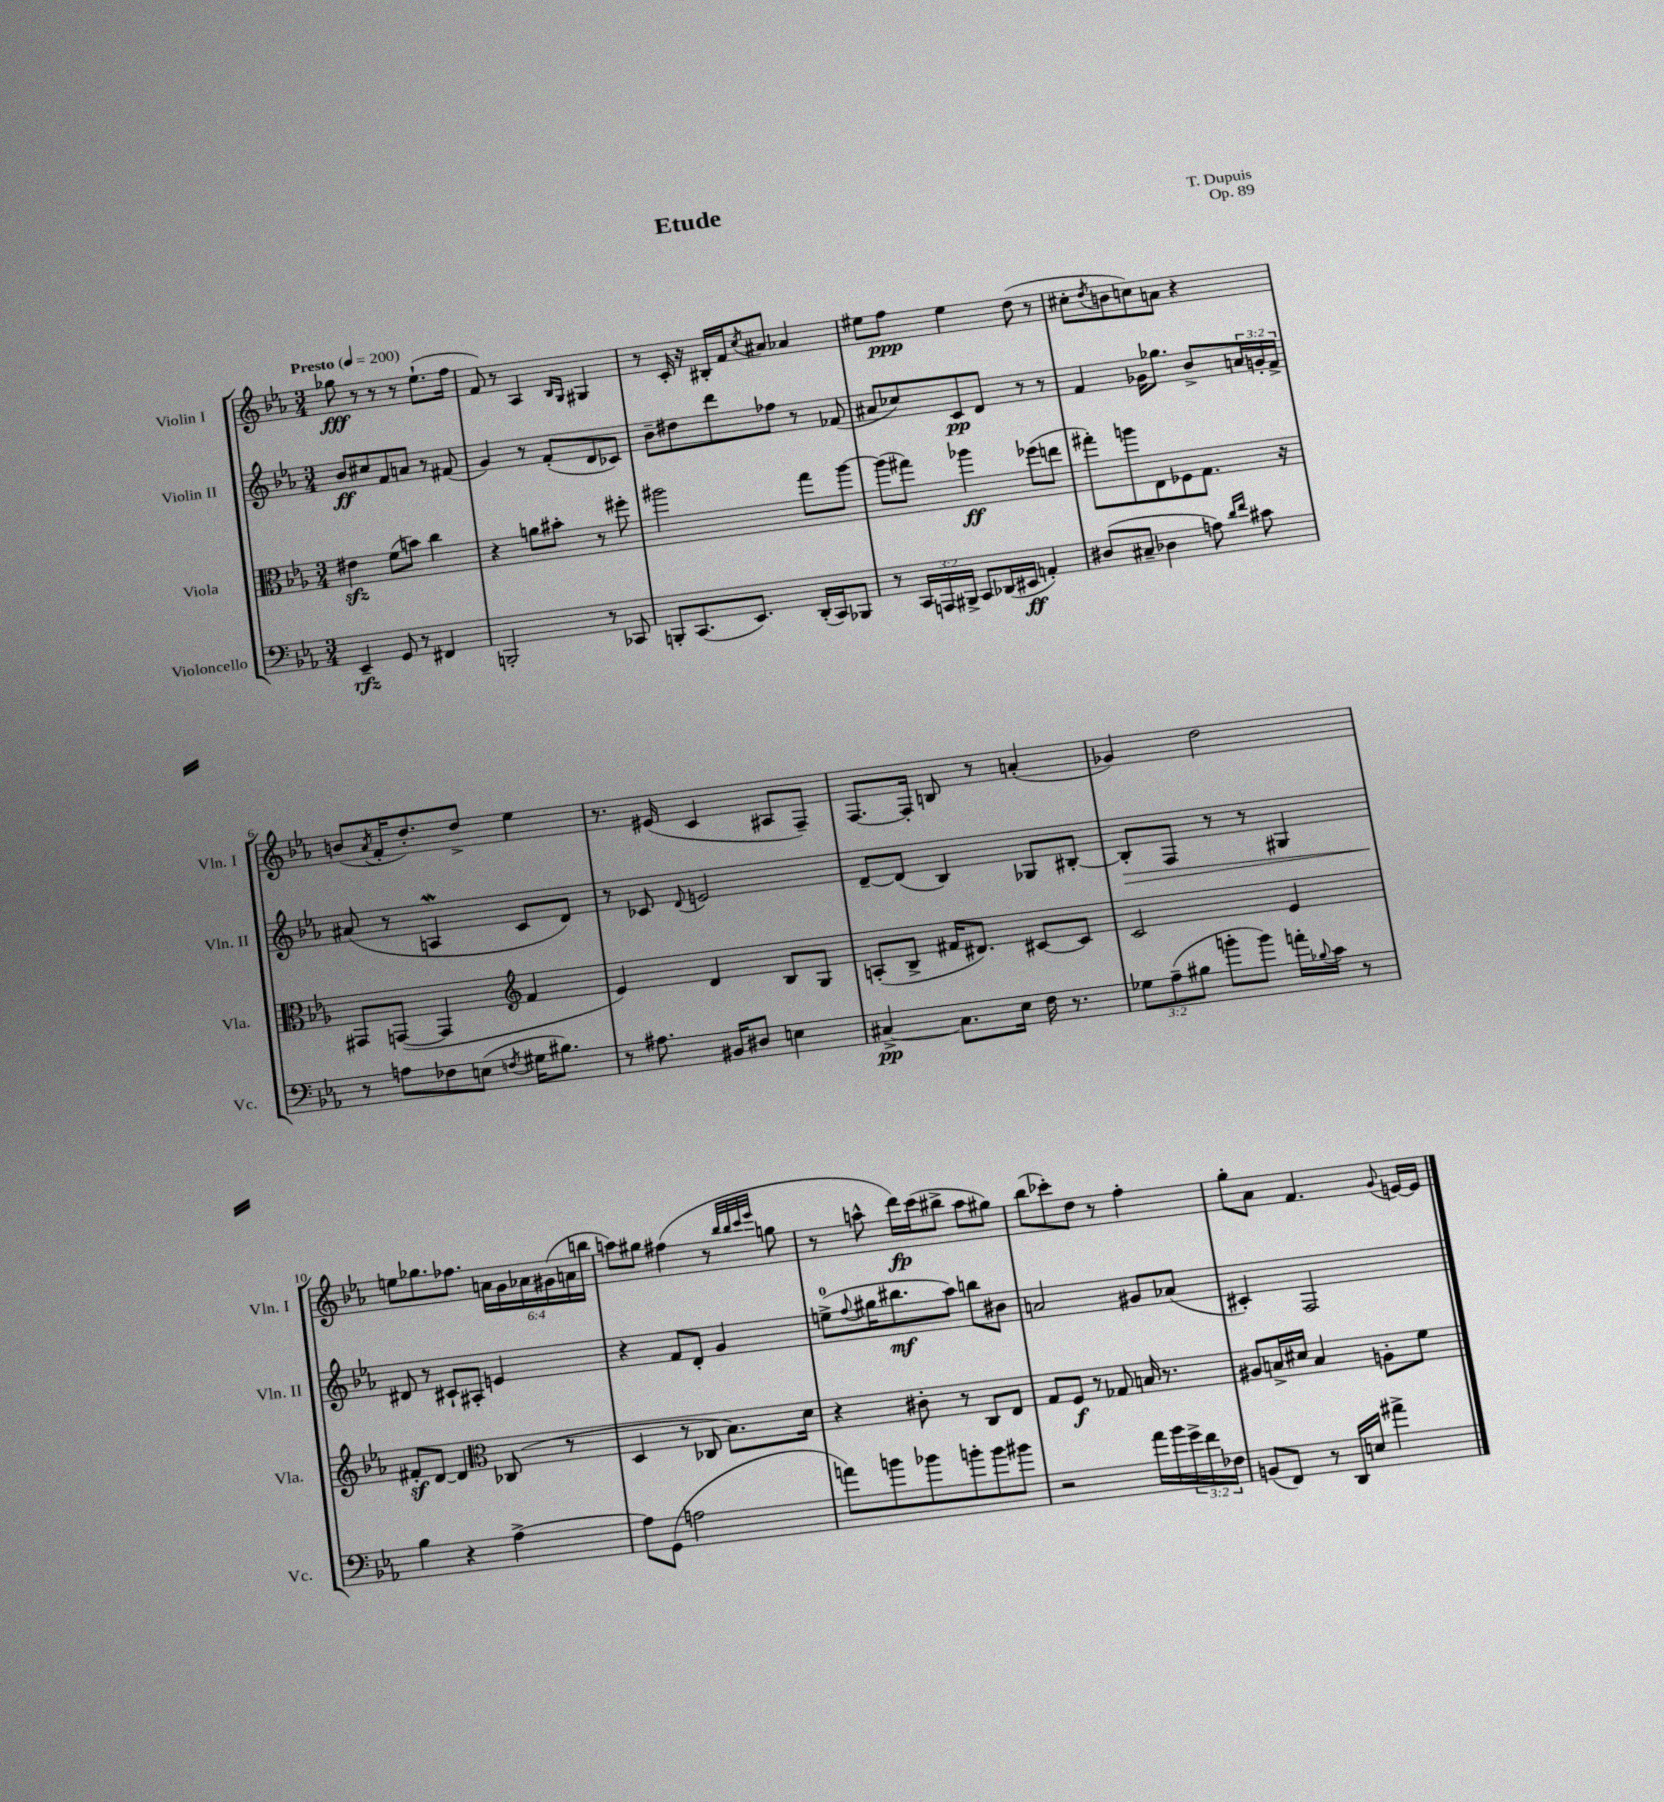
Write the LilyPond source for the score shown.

\header { title = "Etude" composer = "T. Dupuis" opus = "Op. 89" }
<<
\new StaffGroup <<
\new Staff = "s0" \with { instrumentName = "Violin I" shortInstrumentName = "Vln. I" } {
    \clef treble \key ees \major \numericTimeSignature \time 3/4 \override Staff.TupletNumber.text = #tuplet-number::calc-fraction-text \tempo "Presto" 4 = 200
    ges''8\fff r8 r8 r8 ees''8.-!( f''16 |
    f'8) r8 aes4 \grace { bes16 g16 } gis4 |
    r8 c'16-. r16 bis16-. f'16 \acciaccatura { c''8 } ais'8 aes'4 |
    eis''8 f''8\ppp eis''4 d''8( r8 |
    cis''8-. \acciaccatura { d''8 } b'8 c''8) a'8 r4 |
    b'8( \acciaccatura { aes'8 } f'16-. d''8.-.) d''8-> ees''4 |
    r8. eis'16( c'4 ais8 f8--) |
    f8.~ f16-. b8 r8 a'4-.( |
    ges'4) d''2 |
    e''8 ges''8. fes''8. \tuplet 6/4 { a'16 g'16 aes'16 gis'16( a'16 b''16 } |
    a''8) gis''8 fis''4( r8 \grace { bes''32 bes''32 c'''32 ees'''32 } g''8 |
    r8 a''8-^ d'''16\fp) c'''16( bis''8-> a''8 gis''8) |
    bes''8( ces'''8-.) d''8 r8 f''4-. |
    g''8-. aes'8 f'4. \appoggiatura { g'8 } e'16~ e'16 \bar "|." |
}
\new Staff = "s1" \with { instrumentName = "Violin II" shortInstrumentName = "Vln. II" } {
    \clef treble \key ees \major \numericTimeSignature \time 3/4 \override Staff.TupletNumber.text = #tuplet-number::calc-fraction-text
    bes'8\ff cis''8 f'8 a'8 r8 fis'8( |
    g'4) r8 f'8-.( d'8 ces'8) |
    bes'8-- dis''8 d'''8 fes''8 r8 fes'8( |
    ais'8 ces''8) c'8\pp d'8 r8 r8 |
    f'4 ges'16 ges''8. bes'8-> \tuplet 3/2 { a'16 g'16-. f'16-> } |
    ais'8( r8 a4\mordent c'8 d'8) |
    r8 ces'8 \appoggiatura { d'8 } e'2 |
    d'8~-- d'8( bes4) ges8 bis8~-. |
    bis8-.\> f8 r8 r8 gis4 |
    dis'8\! r8 cis'8-! ais8-. e'4 |
    r4 f'8 d'8-. g'4 |
    e''8-0->( \appoggiatura { f''8 } gis''16 bis''8.\mf aes''8) b''8 bis'8 |
    a'2 gis'8 aes'8( |
    cis'4-.) f2 \bar "|." |
}
\new Staff = "s2" \with { instrumentName = "Viola" shortInstrumentName = "Vla." } {
    \clef alto \key ees \major \numericTimeSignature \time 3/4
    eis'4\sfz f'8( b'8) c''4 |
    r4 a'8 bis'8-. r8 fis''8-. |
    ais''2 g''8 ais''8~ |
    ais''8( gis''8) aes''4\ff fes''8( e''8 |
    gis''8-.) a''8 ees8 fes8 g8. r16 |
    gis,8 g,8~( g,4 \clef treble f'4 |
    ees'4) d'4 bes8 g8 |
    a8-.( bes8-> fis'16 dis'8.) cis'8~ cis'8 |
    c'2 ees'4 |
    fis'8-.\sf d'8~ d'4 \clef alto ces8( r8 |
    d4 r8 ces8 bes8.) d'16 |
    r4 cis'8-. r8 c8 ees8 |
    g8 f8\f r8 ges8 b16 r8. |
    ais8 b16-> dis'16 b4 a8-. f'8 \bar "|." |
}
\new Staff = "s3" \with { instrumentName = "Violoncello" shortInstrumentName = "Vc." } {
    \clef bass \key ees \major \numericTimeSignature \time 3/4 \override Staff.TupletNumber.text = #tuplet-number::calc-fraction-text
    ees,4--\rfz g,8 r8 fis,4 |
    b,,2-. r8 ces,8 |
    b,,8-. c,8.( ees,8.) d,16-.( c,16) bes,,8 |
    r8 \tuplet 3/2 { c,16 a,,16 bis,,16-> } c,8 des,16( eis,16\ff a,4-.) |
    dis8( cis8-- des4 a8) \grace { d'16 f'16 } cis'8 |
    r8 a8 fes8 e8( \acciaccatura { f8 } gis16 bis8.) |
    r8 ais8. bis,16 dis8 e4 |
    cis4~->\pp cis8. ees16 f16 r8. |
    \tuplet 3/2 { ges8 aes8--( bis8 } b'8-. b'8) a'16-. \appoggiatura { bes8 } c'16 r8 |
    bes4 r4 aes4~-> |
    aes8 g,8( a2 |
    a'8) b'8 bes'8 b'8-. b'8 bis'8 |
    r2 aes'16 bes'16 \tuplet 3/2 { g'16-> f'16 fes16 } |
    b,8( f,8) r8 d,16 e16 ais'4-> \bar "|." |
}
>>
>>
